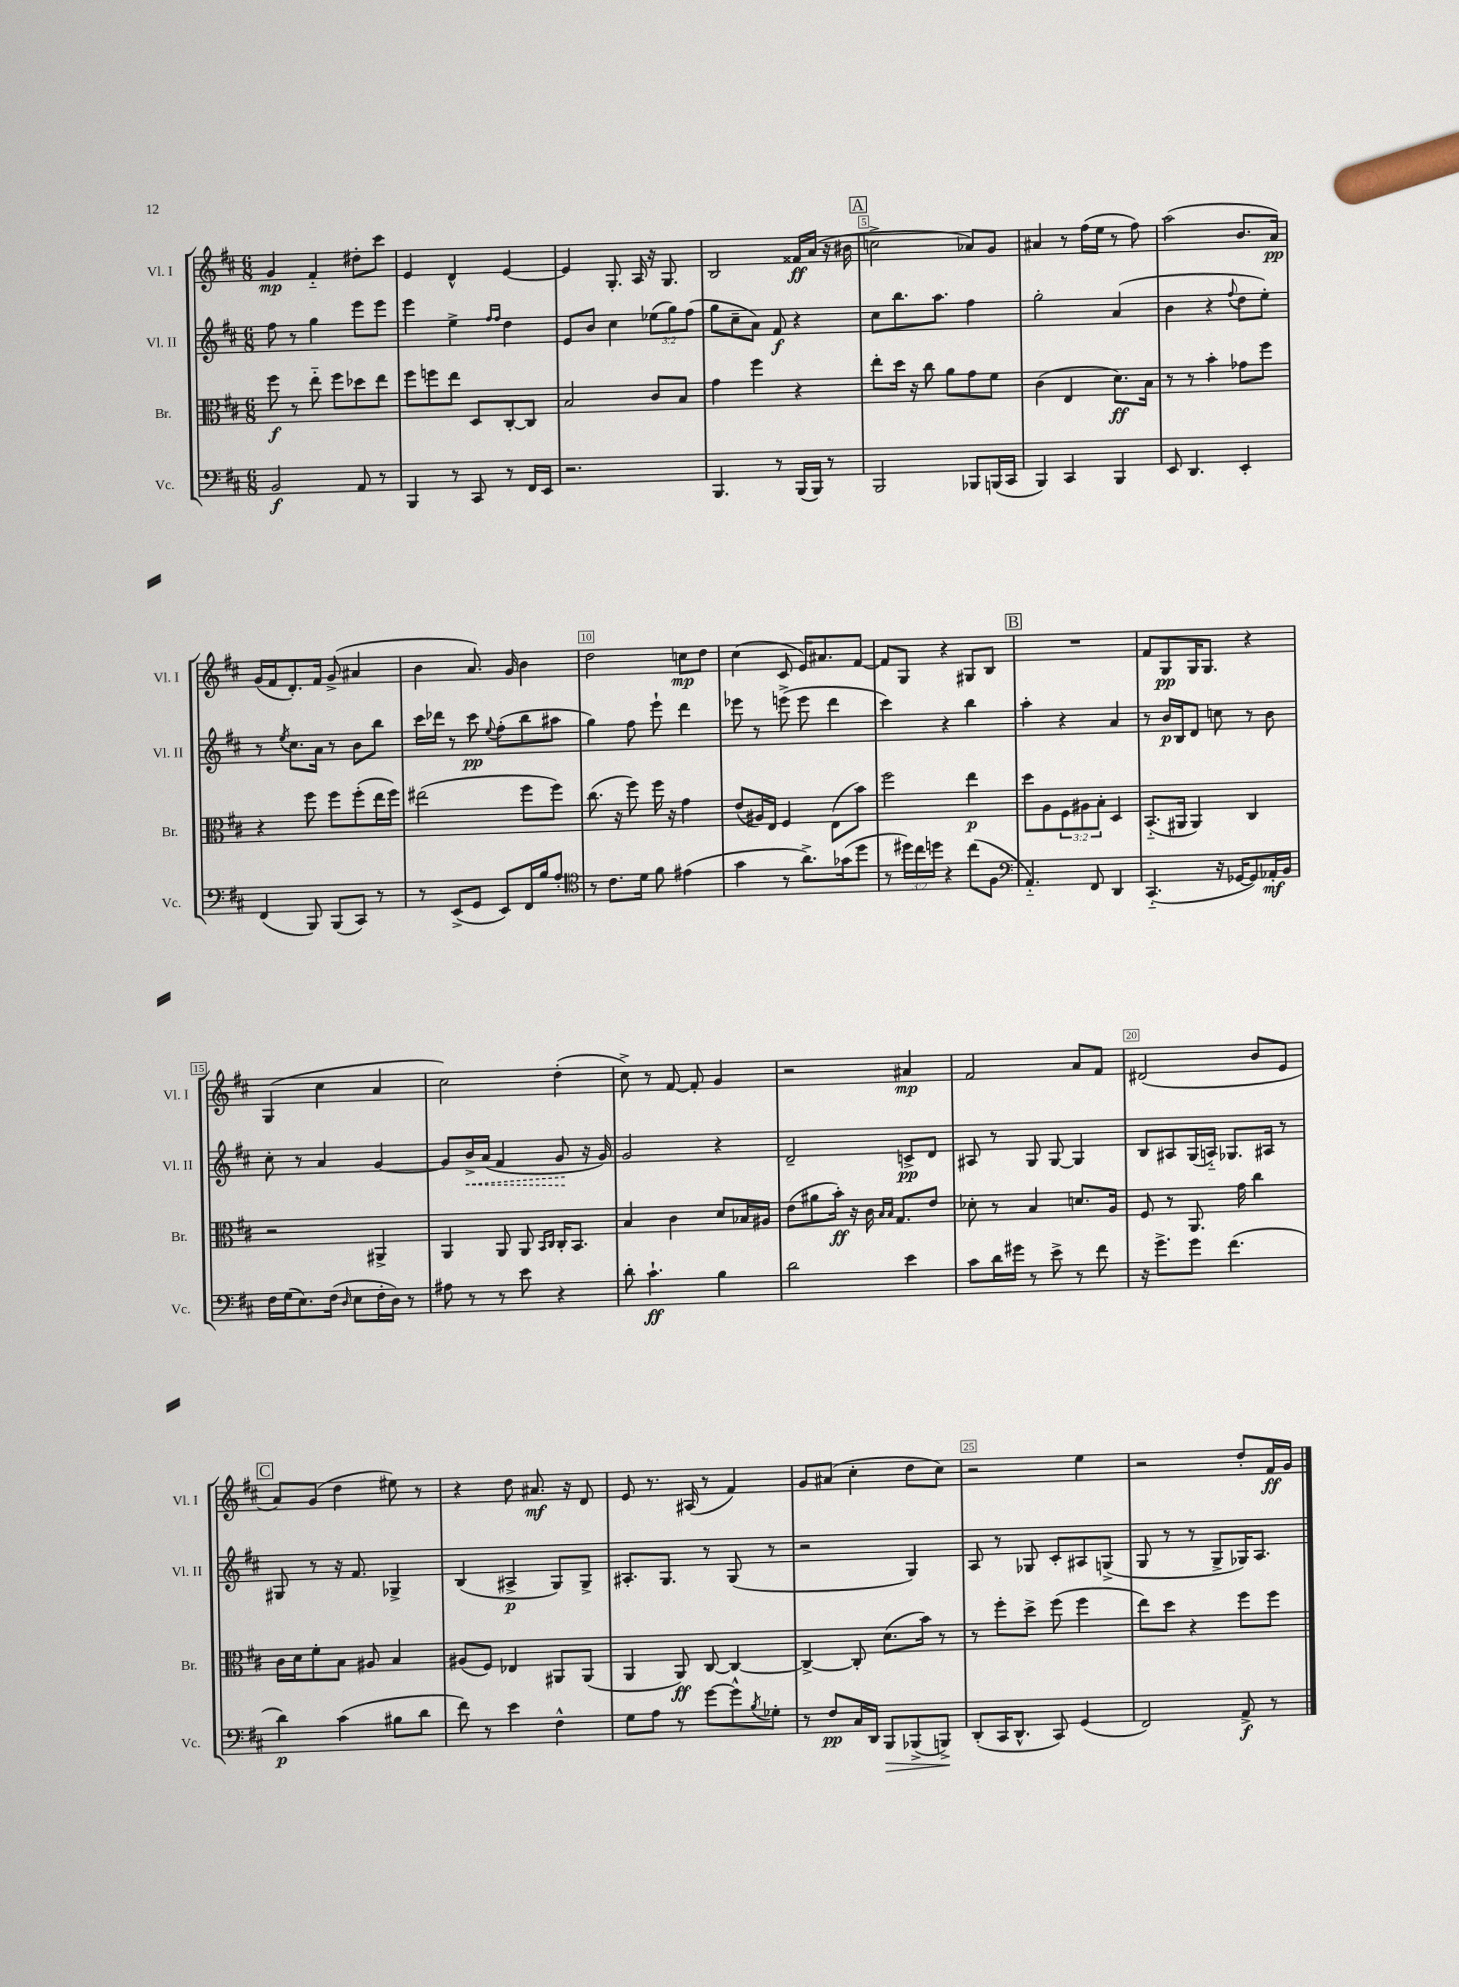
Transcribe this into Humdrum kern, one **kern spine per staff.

**kern	**dynam	**kern	**dynam	**kern	**dynam	**kern	**dynam
*part4	*part4	*part3	*part3	*part2	*part2	*part1	*part1
*staff4	*staff4	*staff3	*staff3	*staff2	*staff2	*staff1	*staff1
*I"Vc.	*	*I"Br.	*	*I"Vl. II	*	*I"Vl. I	*
*I'Vc.	*	*I'Br.	*	*I'Vl. II	*	*I'Vl. I	*
*clefF4	*	*clefC3	*	*clefG2	*	*clefG2	*
*k[f#c#]	*	*k[f#c#]	*	*k[f#c#]	*	*k[f#c#]	*
*M6/8	*	*M6/8	*	*M6/8	*	*M6/8	*
=1	=1	=1	=1	=1	=1	=1	=1
2BB/	f	8ff#\	f	8ff#\	.	4g/	mp
.	.	8r	.	8r	.	.	.
.	.	8ee\	.	4gg\	.	4f#/	.
.	.	8ff#\L	.	.	.	.	.
8AA/	.	8dd-X\	.	8eee\L	.	8dd#X'\L	.
8r	.	8ee\J	.	8eee\J	.	8ccc#\J	.
=2	=2	=2	=2	=2	=2	=2	=2
4BBB/	.	8ff#\L	.	4eee\	.	4e/	.
.	.	8ffn\	.	.	.	.	.
8r	.	8ee\J	.	4ee^\	.	4d^^/	.
8CC#/	.	8D/L	.	.	.	.	.
.	.	.	.	16qqff#/LL	.	.	.
.	.	.	.	16qqff#/JJ	.	.	.
8r	.	[8C#'/	.	4dd\	.	[4e/	.
16FF#/LL	.	8C#/J]	.	.	.	.	.
16EE/JJ	.	.	.	.	.	.	.
=3	=3	=3	=3	=3	=3	=3	=3
2.r	.	2B/	.	8e/L	.	4e/]	.
.	.	.	.	8b/J	.	.	.
.	.	.	.	4cc#\	.	8.G'/	.
.	.	.	.	.	.	16A/	.
.	.	8c#/L	.	(12ee-X\L	.	16r	.
.	.	.	.	.	.	8.G/	.
.	.	.	.	12gg\)	.	.	.
.	.	8B/J	.	.	.	.	.
.	.	.	.	(12ff#\J	.	.	.
=4	=4	=4	=4	=4	=4	=4	=4
4.BBB/	.	4g\	.	8gg\L	.	2B/	.
.	.	.	.	8cc#~\	.	.	.
.	.	4ff#\	.	8a\J)	.	.	.
8r	.	.	.	8f#/	f	.	.
(16BBB/LL	.	4r	.	4r	.	16f##X/LL	ff
16BBB/JJ)	.	.	.	.	.	(16a/JJ	.
8r	.	.	.	.	.	16r	.
.	.	.	.	.	.	16b#X\	.
!!LO:REH:place=s1:t=A
=5	=5	=5	=5	=5	=5	=5	=5
2BBB/	.	8ee'\L	.	8cc#\L	.	2ccn^\	.
.	.	16dd\Jk	.	8.bb\	.	.	.
.	.	16r	.	.	.	.	.
.	.	8cc#\	.	.	.	.	.
.	.	.	.	8.aa\J	.	.	.
.	.	8a\L	.	.	.	.	.
8BBB-X/L	.	8g\	.	4ff#\	.	8a-X/L)	.
(16BBBn/L	.	8f#\J	.	.	.	8g/J	.
16CC#/JJ	.	.	.	.	.	.	.
=6	=6	=6	=6	=6	=6	=6	=6
4BBB/)	.	(4c#\	.	2gg'\	.	4a#X/	.
4CC#/	.	4E/	.	.	.	8r	.
.	.	.	.	.	.	(16ff#\LL	.
.	.	.	.	.	.	16ee\JJ	.
4BBB/	.	8.d\L)	ff	(4a/	.	8r	.
.	.	.	.	.	.	8ff#\)	.
.	.	16B\Jk	.	.	.	.	.
=7	=7	=7	=7	=7	=7	=7	=7
8EE/	.	8r	.	4b\	.	(2aa\	.
4.DD/	.	8r	.	.	.	.	.
.	.	4b'\	.	4r	.	.	.
.	.	.	.	8qqff#/	.	.	.
4EE'/	.	8g-X\L	.	8dd\L	.	8.b/L	.
.	.	8ff#\J	.	8ee'\J)	.	.	.
.	.	.	.	.	.	16a/Jk)	pp
!!LO:LB:g=z
=8	=8	=8	=8	=8	=8	=8	=8
(4FF#/	.	4r	.	8r	.	(16g/LL	.
.	.	.	.	.	.	16f#/J	.
.	.	.	.	8qee/	.	.	.
.	.	.	.	8.cc#\L	.	8.d'/)	.
8BBB/)	.	8ff#\	.	.	.	.	.
.	.	.	.	16a\Jk	.	16f#/Jk	.
(8BBB/L	.	8ff#\L	.	8r	.	(8g^/	.
8CC#/J)	.	(8ff#'\	.	8b\L	.	4a#X/	.
8r	.	16ee\L	.	8bb\J	.	.	.
.	.	16ff#\JJ)	.	.	.	.	.
=9	=9	=9	=9	=9	=9	=9	=9
8r	.	(2ee#X\	.	16ccc#\LL	.	4b\	.
.	.	.	.	16ddd-X\JJ	.	.	.
(8EE^/L	.	.	.	8r	.	.	.
8GG/J	.	.	.	8ccc#\	pp	8.a/)	.
.	.	.	.	8qqee/	.	.	.
8EE/L)	.	.	.	(8ff#'\L	.	.	.
.	.	.	.	.	.	16g/	.
16FF#/L	.	8ff#\L	.	8bb\	.	4b\	.
16B/J	.	.	.	.	.	.	.
8A'/J	.	8ff#\J)	.	8aa#X\J	.	.	.
=10	=10	=10	=10	=10	=10	=10	=10
*clefC4	*	*	*	*	*	*	*
8r	.	(8.cc#\	.	4gg\)	.	2dd\	.
8.c#\L	.	.	.	.	.	.	.
.	.	16r	.	.	.	.	.
.	.	8ff#\)	.	8ff#\	.	.	.
16d\Jk	.	.	.	.	.	.	.
8f#\	.	16ff#\	.	8eee`\	.	.	.
.	.	16r	.	.	.	.	.
(4e#X\	.	4g\	.	4ddd\	.	8ccn\L	mp
.	.	.	.	.	.	8dd\J	.
=11	=11	=11	=11	=11	=11	=11	=11
4g\	.	(8e/L	.	8eee-X\	.	(4cc#\	.
.	.	16A#X/L)	.	8r	.	.	.
.	.	16E/JJ	.	.	.	.	.
8r	.	4F#/	.	(8eeen^\	.	8c#/	.
8.a^\L)	.	.	.	8eee\	.	16e/KL)	.
.	.	.	.	.	.	8.a#X/	.
.	.	(8E\L	.	4ddd\	.	.	.
(16g-X\k	.	.	.	.	.	.	.
8dd\J	.	8b\J)	.	.	.	[8f#/J	.
=12	=12	=12	=12	=12	=12	=12	=12
8r	.	2ff#\	.	4ccc#\)	.	8f#/L]	.
24dd#X\LL)	.	.	.	.	.	8G/J	.
24cc#\	.	.	.	.	.	.	.
24ddn\JJ	.	.	.	.	.	.	.
4r	.	.	.	4r	.	4r	.
(8cc#\L	.	4ee\	p	4bb\	.	8G#X/L	.
8F#\J	.	.	.	.	.	8B/J	.
!!LO:REH:place=s1:t=B
=13	=13	=13	=13	=13	=13	=13	=13
*clefF4	*	*	*	*	*	*	*
4.AA/)	.	8dd\L	.	4aa'\	.	2.r	.
.	.	8A\	.	.	.	.	.
.	.	12F#\	.	4r	.	.	.
.	.	12A#X\	.	.	.	.	.
8FF#/	.	.	.	.	.	.	.
.	.	12B'\J	.	.	.	.	.
4DD/	.	4D/	.	4a/	.	.	.
=14	=14	=14	=14	=14	=14	=14	=14
(4.CC#/	.	(8.BB/L	.	8r	.	8f#/L	.
.	.	.	.	16b/LL	p	8G/	pp
.	.	16AA#X/Jk	.	16B/J	.	.	.
.	.	4AA#/)	.	8d/J	.	16G/K	.
.	.	.	.	.	.	8.G/J	.
16r	.	.	.	8ccn\	.	.	.
[16GG-X/KL	.	.	.	.	.	.	.
8GG-/])	.	4C#/	.	8r	.	4r	.
16AA-X'/L	mf	.	.	8b\	.	.	.
16BB/JJ	.	.	.	.	.	.	.
!!LO:LB:g=z
=15	=15	=15	=15	=15	=15	=15	=15
16F#\LL	.	2r	.	8cc#'\	.	(4G/	.
(16G\J	.	.	.	.	.	.	.
8.E\)	.	.	.	8r	.	.	.
.	.	.	.	4a/	.	4cc#\	.
(16F#\Jk	.	.	.	.	.	.	.
16qqD/	.	.	.	.	.	.	.
8E\L	.	.	.	.	.	.	.
16F#'\L	.	4AA#X^/	.	[4g/	.	4a/	.
16D\JJ)	.	.	.	.	.	.	.
8r	.	.	.	.	.	.	.
=16	=16	=16	=16	=16	=16	=16	=16
8A#X\	.	4AA/	.	8g/L]	.	2cc#\)	.
!	!	!	!	!	!LO:HP:b	!	!
8r	.	.	.	16b^/L	<	.	.
.	.	.	.	(16a/JJ	.	.	.
8r	.	8AA/	.	4f#/	.	.	.
8e\	.	8AA/	.	.	.	.	.
.	.	16qqBB/LL	.	.	.	.	.
.	.	16qqC#/JJ	.	.	.	.	.
4r	.	16C#'/KL	.	8g/	.	(4dd'\	.
.	.	8.BB/J	.	.	.	.	.
.	.	.	.	16r	[	.	.
.	.	.	.	16g/)	.	.	.
=17	=17	=17	=17	=17	=17	=17	=17
8d'\	.	4B/	.	2g/	.	8cc#^\)	.
4.c#`\	ff	.	.	.	.	8r	.
.	.	4c#\	.	.	.	[8f#/	.
.	.	.	.	.	.	8f#'/]	.
4B\	.	8d/L	.	4r	.	4g/	.
.	.	16B-X/L	.	.	.	.	.
.	.	16A#X/JJ	.	.	.	.	.
=18	=18	=18	=18	=18	=18	=18	=18
2d\	.	(8e\L	.	2d~/	.	2r	.
.	.	8a#X\	.	.	.	.	.
.	.	16b'\Jk)	ff	.	.	.	.
.	.	16r	.	.	.	.	.
.	.	16c#\	.	.	.	.	.
.	.	16qqB/LL	.	.	.	.	.
.	.	16qqB/JJ	.	.	.	.	.
.	.	8.G/L	.	.	.	.	.
4e\	.	.	.	8cn^/L	pp	4a#X/	mp
.	.	8e/J	.	8d/J	.	.	.
=19	=19	=19	=19	=19	=19	=19	=19
8c#\L	.	8d-X'\	.	8A#X/	.	2f#/	.
16d\L	.	8r	.	8r	.	.	.
16g#X\JJ	.	.	.	.	.	.	.
8r	.	4B/	.	8G/	.	.	.
8e^\	.	.	.	[8G/	.	.	.
8r	.	8.dn/L	.	4G/]	.	8a/L	.
8f#\	.	.	.	.	.	8f#/J	.
.	.	16A/Jk	.	.	.	.	.
=20	=20	=20	=20	=20	=20	=20	=20
16r	.	8F#/	.	8B/L	.	(2d#X/	.
8.g^\L	.	.	.	.	.	.	.
.	.	8r	.	8A#X/	.	.	.
8g\J	.	8.AA/	.	(16G/L	.	.	.
.	.	.	.	16An/JJ)	.	.	.
(4.f#\	.	.	.	8.G-X/L	.	.	.
.	.	16g\	.	.	.	.	.
.	.	4cc#\	.	.	.	8b/L	.
.	.	.	.	16A#X/Jk	.	.	.
.	.	.	.	8r	.	8e/J	.
!!LO:LB:g=z
!!LO:REH:place=s1:t=C
=21	=21	=21	=21	=21	=21	=21	=21
4d\)	p	16c#\LL	.	8G#X/	.	8a/L)	.
.	.	16d\J	.	.	.	.	.
.	.	8f#'\	.	8r	.	(8g/J	.
(4c#\	.	8B\J	.	16r	.	4dd\	.
.	.	.	.	8.f#/	.	.	.
.	.	8A#X/	.	.	.	.	.
8B#X\L	.	4B/	.	4G-X^/	.	8ee#X\)	.
8d\J	.	.	.	.	.	8r	.
=22	=22	=22	=22	=22	=22	=22	=22
8f#\)	.	(8A#X/L	.	(4B/	.	4r	.
8r	.	8F#/J)	.	.	.	.	.
4e\	.	4E-X/	.	4A#X^/	p	8dd\	.
.	.	.	.	.	.	8.a#X/	mf
4F#^^\	.	8AA#X/L	.	8G/L)	.	.	.
.	.	.	.	.	.	16r	.
.	.	(8AA#/J	.	8G^/J	.	8d/	.
=23	=23	=23	=23	=23	=23	=23	=23
8G\L	.	4AA/	.	8.A#X'/L	.	8e/	.
8A\J	.	.	.	.	.	8.r	.
.	.	.	.	8.G/J	.	.	.
8r	.	8AA/)	ff	.	.	.	.
.	.	.	.	.	.	(16A#X/	.
[8g\L	.	[8C#/	.	8r	.	8r	.
8g^^\]	.	4C#/_	.	(8G/	.	4f#/)	.
8qB/	.	.	.	.	.	.	.
8G-X'\J	.	.	.	8r	.	.	.
=24	=24	=24	=24	=24	=24	=24	=24
8r	.	4C#^/_	.	2r	.	8g/L	.
8F#/L	pp	.	.	.	.	(8a#X/J	.
16C#/L	.	8C#'/]	.	.	.	4cc#'\	.
16DD/JJ	.	.	.	.	.	.	.
!	!LO:HP:b	!	!	!	!	!	!
8BBB/L	>	(8.d\L	.	.	.	.	.
(8BBB-X^/	.	.	.	4G/)	.	8dd\L	.
.	.	16b\Jk)	.	.	.	.	.
8BBBn^/J)	.	8r	.	.	.	8cc#\J)	.
.	]	.	.	.	.	.	.
=25	=25	=25	=25	=25	=25	=25	=25
(8DD'/L	.	8r	.	8A/	.	2r	.
16CC#/K	.	8ff#'\L	.	8r	.	.	.
8.DD^^/J	.	.	.	.	.	.	.
.	.	8dd^\J	.	8G-X/	.	.	.
8CC#/)	.	(8ff#\	.	8c#'/L	.	.	.
(4GG/	.	4ff#\	.	8A#X/	.	4ee\	.
.	.	.	.	(8Gn^/J	.	.	.
=26	=26	=26	=26	=26	=26	=26	=26
2FF#/)	.	8ee\L)	.	8G/	.	2r	.
.	.	8dd\J	.	8r	.	.	.
.	.	4r	.	8r	.	.	.
.	.	.	.	8G^/L	.	.	.
8AA^/	f	8ff#\L	.	16G-X/K)	.	8dd'/L	.
.	.	.	.	8.A/J	.	.	.
8r	.	8ff#\J	.	.	.	16f#/L	ff
.	.	.	.	.	.	16g/JJ	.
==	==	==	==	==	==	==	==
*-	*-	*-	*-	*-	*-	*-	*-
